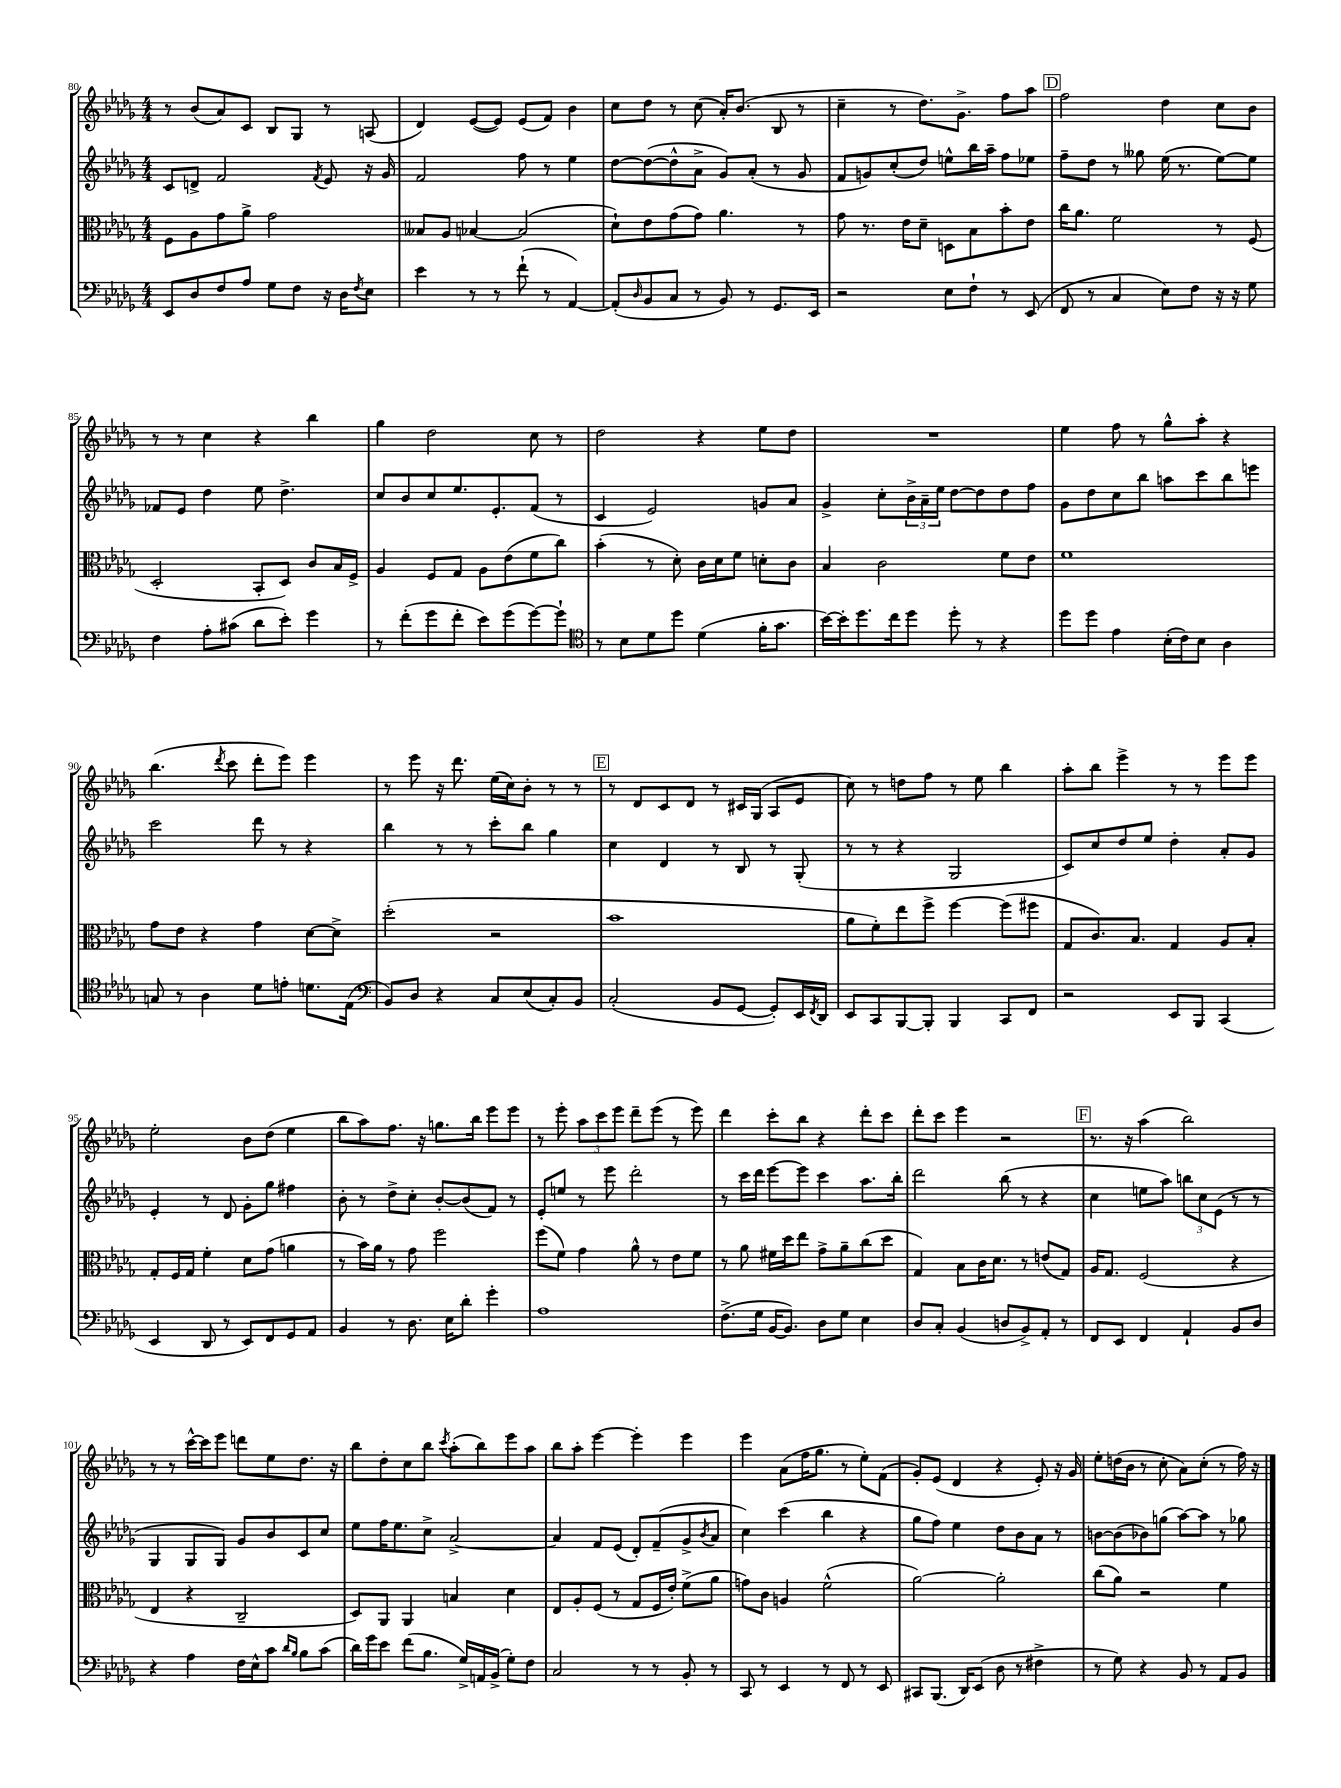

**kern	**kern	**kern	**kern
*staff4	*staff3	*staff2	*staff1
*clefF4	*clefC3	*clefG2	*clefG2
*k[b-e-a-d-g-]	*k[b-e-a-d-g-]	*k[b-e-a-d-g-]	*k[b-e-a-d-g-]
*M4/4	*M4/4	*M4/4	*M4/4
8EE-/L	8F\L	8c/L	8r
8D-/	8A-\	8d^/J	(8b-/L
8F/	8g-\	2f/	8a-/)
8A-/J	8a-^\J	.	8c/J
8G-\L	2g-\	.	8B-/L
8F\J	.	.	8G-/J
.	.	8qf/	.
16r	.	8e-/	8r
16D-\LK	.	.	.
8qF/	.	.	.
8E-\J	.	16r	(8A/
.	.	16g-/	.
=	=	=	=
4e-\	8B--/L	2f/	4d-/)
.	8A-/J	.	.
8r	[4B-/	.	([8e-/L
8r	.	.	8e-/]J)
(8f`\	(2B-/]	8ff\	(8e-/L
8r	.	8r	8f/J)
[4AA-/)	.	4ee-\	4b-\
=	=	=	=
(8AA-'/]L	8d-`\L)	[8dd-\L	8cc\L
16qqD-/	.	.	.
8BB-/	8e-\	(8dd-\_	8dd-\J
8C/J	(8g-\	8dd-^^\]	8r
8r	8g-\J)	8a-^\J	(8cc\
8BB-/)	4.a-\	8g-/L)	16a-'/LK)
.	.	.	(8.b-/J
8r	.	(8a-'/J	.
8.GG-/L	.	8r	8B-/
.	8r	8g-/	8r
16EE-/Jk	.	.	.
=	=	=	=
2r	8g-\	8f/L	4cc~\
.	8.r	8g/)	.
.	.	(8cc'/	8r
.	16e-\LK	.	.
.	8d-~\J	8dd-/J)	8.dd-\L)
8E-\L	8D\L	8ee^^\L	.
.	.	.	8.g-^\J
8F`\J	8B-\	16bb-\L	.
.	.	16aa-~\JJ	.
8r	8b-'\	8ff\L	8ff\L
(8EE-/	8e-\J	8ee-\J	8aa-\J
=	=	=	=
8FF/	16cc\LK	8ff~\L	2ff\
.	8.a-\J	.	.
8r	.	8dd-\J	.
4C/	2f\	8r	.
.	.	8gg--\	.
8E-\L)	.	(16ee-\	4dd-\
.	.	8.r	.
8F\J	.	.	.
16r	8r	[8ee-\L)	8cc\L
16r	.	.	.
8G-\	(8F/	8ee-\]J	8b-\J
=	=	=	=
4F\	2D-'/	8f-/L	8r
.	.	8e-/J	8r
8A-'\L	.	4dd-\	4cc\
(8c#\J	.	.	.
8d-\L	8BB-'/L	8ee-\	4r
8e-'\J)	8D-/J)	4.dd-^\	.
4g-\	8c/L	.	4bb-\
.	16B-/L	.	.
.	16F^/JJ	.	.
=	=	=	=
8r	4A-/	8cc/L	4gg-\
(8f'\L	.	8b-/	.
8g-\	8F/L	8cc/	2dd-\
8f'\J	8G-/J	8.ee-/	.
8e-\L)	8A-\L	.	.
.	.	8.e-'/	.
(8g-\	(8e-\	.	.
[8g-\)	8f\	(8f/J	8cc\
8g-`\]J	8cc\J)	8r	8r
=	=	=	=
*clefC4	*	*	*
8r	(4b-'\	4c/	2dd-\
8B-\L	.	.	.
8d-\	8r	2e-/)	.
8dd-\J	8d-'\)	.	.
(4d-\	16c\LL	.	4r
.	16d-\J	.	.
.	8f\J	.	.
16f'\LK	8d'\L	8g/L	8ee-\L
8.g-\J	.	.	.
.	8c\J	8a-/J	8dd-\J
=	=	=	=
[16b-\LL)	4B-/	4g-^/	1r
16b-'\]J	.	.	.
8.dd-\	.	.	.
.	2c\	8cc'\L	.
16cc\k	.	.	.
8dd-\J	.	24b-^\L	.
.	.	24a-~\	.
.	.	24ee-\JJ	.
8dd-'\	.	[8dd-\L	.
8r	.	8dd-\]	.
4r	8f\L	8dd-\	.
.	8e-\J	8ff\J	.
=	=	=	=
8dd-\L	1f	8g-\L	4ee-\
8dd-\J	.	8dd-\	.
4e-\	.	8cc\	8ff\
.	.	8bb-\J	8r
(16B-'\LL	.	8aa\L	8gg-^^\L
16c\J)	.	.	.
8B-\J	.	8ccc\	8aa-'\J
4A-\	.	8bb-\	4r
.	.	8eee\J	.
=	=	=	=
8G/	8g-\L	2ccc\	(4.bb-\
8r	8e-\J	.	.
4A-\	4r	.	.
.	.	.	8qddd-/
.	.	.	8ccc\
8d-\L	4g-\	8ddd-\	8ddd-'\L
8e'\J	.	8r	8eee-\J)
8.d\L	[8d-\L	4r	4eee-\
.	8d-^\]J	.	.
(16E-\Jk	.	.	.
=	=	=	=
*clefF4	*	*	*
8BB-/L)	(2dd-'\	4bb-\	8r
8D-/J	.	.	8eee-\
4r	.	8r	16r
.	.	.	8.ddd-\
.	.	8r	.
8C/L	2r	8ccc'\L	(16ee-\LL
.	.	.	16cc\J)
(8E-/	.	8bb-\J	8b-'\J
8C'/)	.	4gg-\	8r
8BB-/J	.	.	8r
=	=	=	=
(2C'/	1b-	4cc\	8r
.	.	.	8d-/L
.	.	4d-/	8c/
.	.	.	8d-/J
8BB-/L	.	8r	8r
[8GG-/J	.	8B-/	16c#/LL
.	.	.	(16G-/JJ
8GG-'/]L)	.	8r	8A-/L
16EE-/L	.	(8G-'/	8e-/J
8qFF/	.	.	.
16DD-/JJ	.	.	.
=	=	=	=
8EE-/L	8a-\L	8r	8cc\)
8CC/	8f'\)	8r	8r
[8BBB-/	8ee-\	4r	8dd\L
8BBB-'/]J	8ff^\J	.	8ff\J
4BBB-/	[4ff\	2G-/	8r
.	.	.	8ee-\
8CC/L	(8ff\]L	.	4bb-\
8FF/J	8ff#\J	.	.
=	=	=	=
2r	8G-/L	8c/L)	8aa-'\L
.	8.c/)	8cc/	8bb-\J
.	.	8dd-/	4eee-^\
.	8.B-/J	.	.
.	.	8ee-/J	.
8EE-/L	4G-/	4dd-'\	8r
8BBB-/J	.	.	8r
(4CC/	8A-/L	8a-'/L	8eee-\L
.	8B-'/J	8g-/J	8eee-\J
=	=	=	=
4EE-/	8G-'/L	4e-'/	2ee-'\
.	16F/L	.	.
.	16G-/JJ	.	.
8DD-/	4f'\	8r	.
8r	.	8d-/	.
8EE-/L)	8d-\L	8g-'\L	8b-\L
8FF/	(8g-\J	8gg-\J	(8dd-\J
8GG-/	4a\	4ff#\	4ee-\
8AA-/J	.	.	.
=	=	=	=
4BB-/	8r	8b-'\	8bb-\L
.	16b-\LL)	8r	8aa-\)
.	16a-\JJ	.	.
8r	8r	8dd-^\L	8.ff\J
8.D-\	8g-\	8cc'\J	.
.	.	.	16r
.	2ff\	[8b-'/L	8.gg\L
16E-\LK	.	.	.
8d-'\J	.	(8b-/]	.
.	.	.	16bb-\Jk
4g-'\	.	8f/J)	8eee-\L
.	.	8r	8eee-\J
=	=	=	=
1A-	(8ff\L	8e-'/L	8r
.	8f\J)	8ee/J	8eee-'\
.	4g-\	8r	12aa-\L
.	.	.	12ccc\
.	.	8eee-\	.
.	.	.	12eee-\J
.	8a-^^\	2ddd-'\	8ddd-~\L
.	8r	.	(8eee-\J
.	8e-\L	.	8r
.	8f\J	.	8eee-\)
=	=	=	=
(8.F^\L	8r	8r	4ddd-\
.	8a-\	16ccc\LL	.
16G-\Jk	.	16ddd-\JJ	.
[16BB-/LK	16f#\LL	[8eee-\L	8ccc'\L
8.BB-/]J)	16dd-\J	.	.
.	8ee-\J	8eee-\]J	8bb-\J
8D-\L	8g-^\L	4ccc\	4r
8G-\J	8a-~\	.	.
4E-\	(8cc\	8.aa-\L	8ddd-'\L
.	8dd-\J	.	8ccc\J
.	.	16bb-'\Jk	.
=	=	=	=
8D-/L	4G-/)	2ddd-\	8ddd-'\L
8C'/J	.	.	8ccc\J
(4BB-/	8B-\L	.	4eee-\
.	16c\K	.	.
.	8.d-\J	.	.
8D/L	.	(8bb-\	2r
8BB-^/)	8r	8r	.
8AA-'/J	(8e/L	4r	.
8r	8G-/J)	.	.
=	=	=	=
8FF/L	16A-/LK	4cc\	8.r
.	8.G-/J	.	.
8EE-/J	.	.	.
.	.	.	16r
4FF/	(2F/	8ee\L	(4aa-\
.	.	8aa-\J)	.
4AA-`/	.	12bb\L	2bb-\)
.	.	12cc\	.
.	.	(12e-\J	.
8BB-/L	4r	8r	.
8D-/J	.	8r	.
=	=	=	=
4r	4E-/	4G-/	8r
.	.	.	8r
4A-\	4r	8G-/L	[16ccc^^\LL
.	.	.	16ccc\]J
.	.	8G-/J)	8eee-\J
16F\LL	2C~/	8g-/L	8ddd\L
16E-^^\J	.	.	.
8c\J	.	8b-/	8ee-\
16qqd-/LL	.	.	.
16qqB-/JJ	.	.	.
8B-\L	.	8c/	8.dd-\J
(8c\J	.	8cc/J	.
.	.	.	16r
=	=	=	=
16d-\LL)	8D-/L)	8ee-\L	8bb-\L
16g-\J	.	.	.
8e-\J	8AA-/J	16ff\K	8dd-'\
.	.	8.ee-\	.
(8f\L	4AA-/	.	8cc\
8.B-\J	.	8cc^\J	8bb-\J
.	.	.	8qccc/
.	4B/	[2a-^/	(8aa-'\L
16G-^/LL)	.	.	.
16AA/	.	.	8bb-\)
(16BB-^/JJ	.	.	.
8G-'\L)	4d-\	.	8eee-\
8F\J	.	.	8aa-\J
=	=	=	=
2C/	8E-/L	4a-/]	8bb-\L
.	8A-'/	.	8aa-'\J
.	(8F/J	8f/L	[4eee-\
.	8r	(8e-/J	.
8r	8G-/L	8d-'/L)	4eee-'\]
8r	16F/L	(8f~/	.
.	16e-'/JJ)	.	.
8BB-'/	(8f^\L	8g-^/	4eee-\
.	.	8qb-/	.
8r	8a-\J	8a-/J	.
=	=	=	=
8CC/	8g\L)	4cc\)	4eee-\
8r	8c\J	.	.
4EE-/	4A/	(4ccc\	(8a-\L
.	.	.	16ff\K
.	.	.	8.gg-\J
8r	(2f^^\	4bb-\	.
8FF/	.	.	8r
8r	.	4r	8ee-'\L)
8EE-/	.	.	(8f\J
=	=	=	=
8CC#/L	[2a-\)	8gg-\L	8g-'/L)
(8.BBB-/J	.	8ff\J)	(8e-/J
.	.	4ee-\	4d-/
16DD-/LK)	.	.	.
(8EE-/J	.	.	.
8D-\	2a-'\]	8dd-\L	4r
8r	.	8b-\	.
4F#^\	.	8a-\J	8e-'/)
.	.	8r	16r
.	.	.	16g-/
=	=	=	=
8r	(8cc\L	[8b\L	8ee-'\L
8G-\)	8a-\J)	(8b\]	(16dd\L
.	.	.	16b-\JJ
4r	2r	8b-\)	8r
.	.	(8gg\J	8cc'\
8BB-/	.	[8aa-\L)	8a-\L)
8r	.	8aa-\]J	(8cc'\J
8AA-/L	4f\	8r	8r
8BB-/J	.	8gg-\	16ff\)
.	.	.	16r
==	==	==	==
*-	*-	*-	*-
